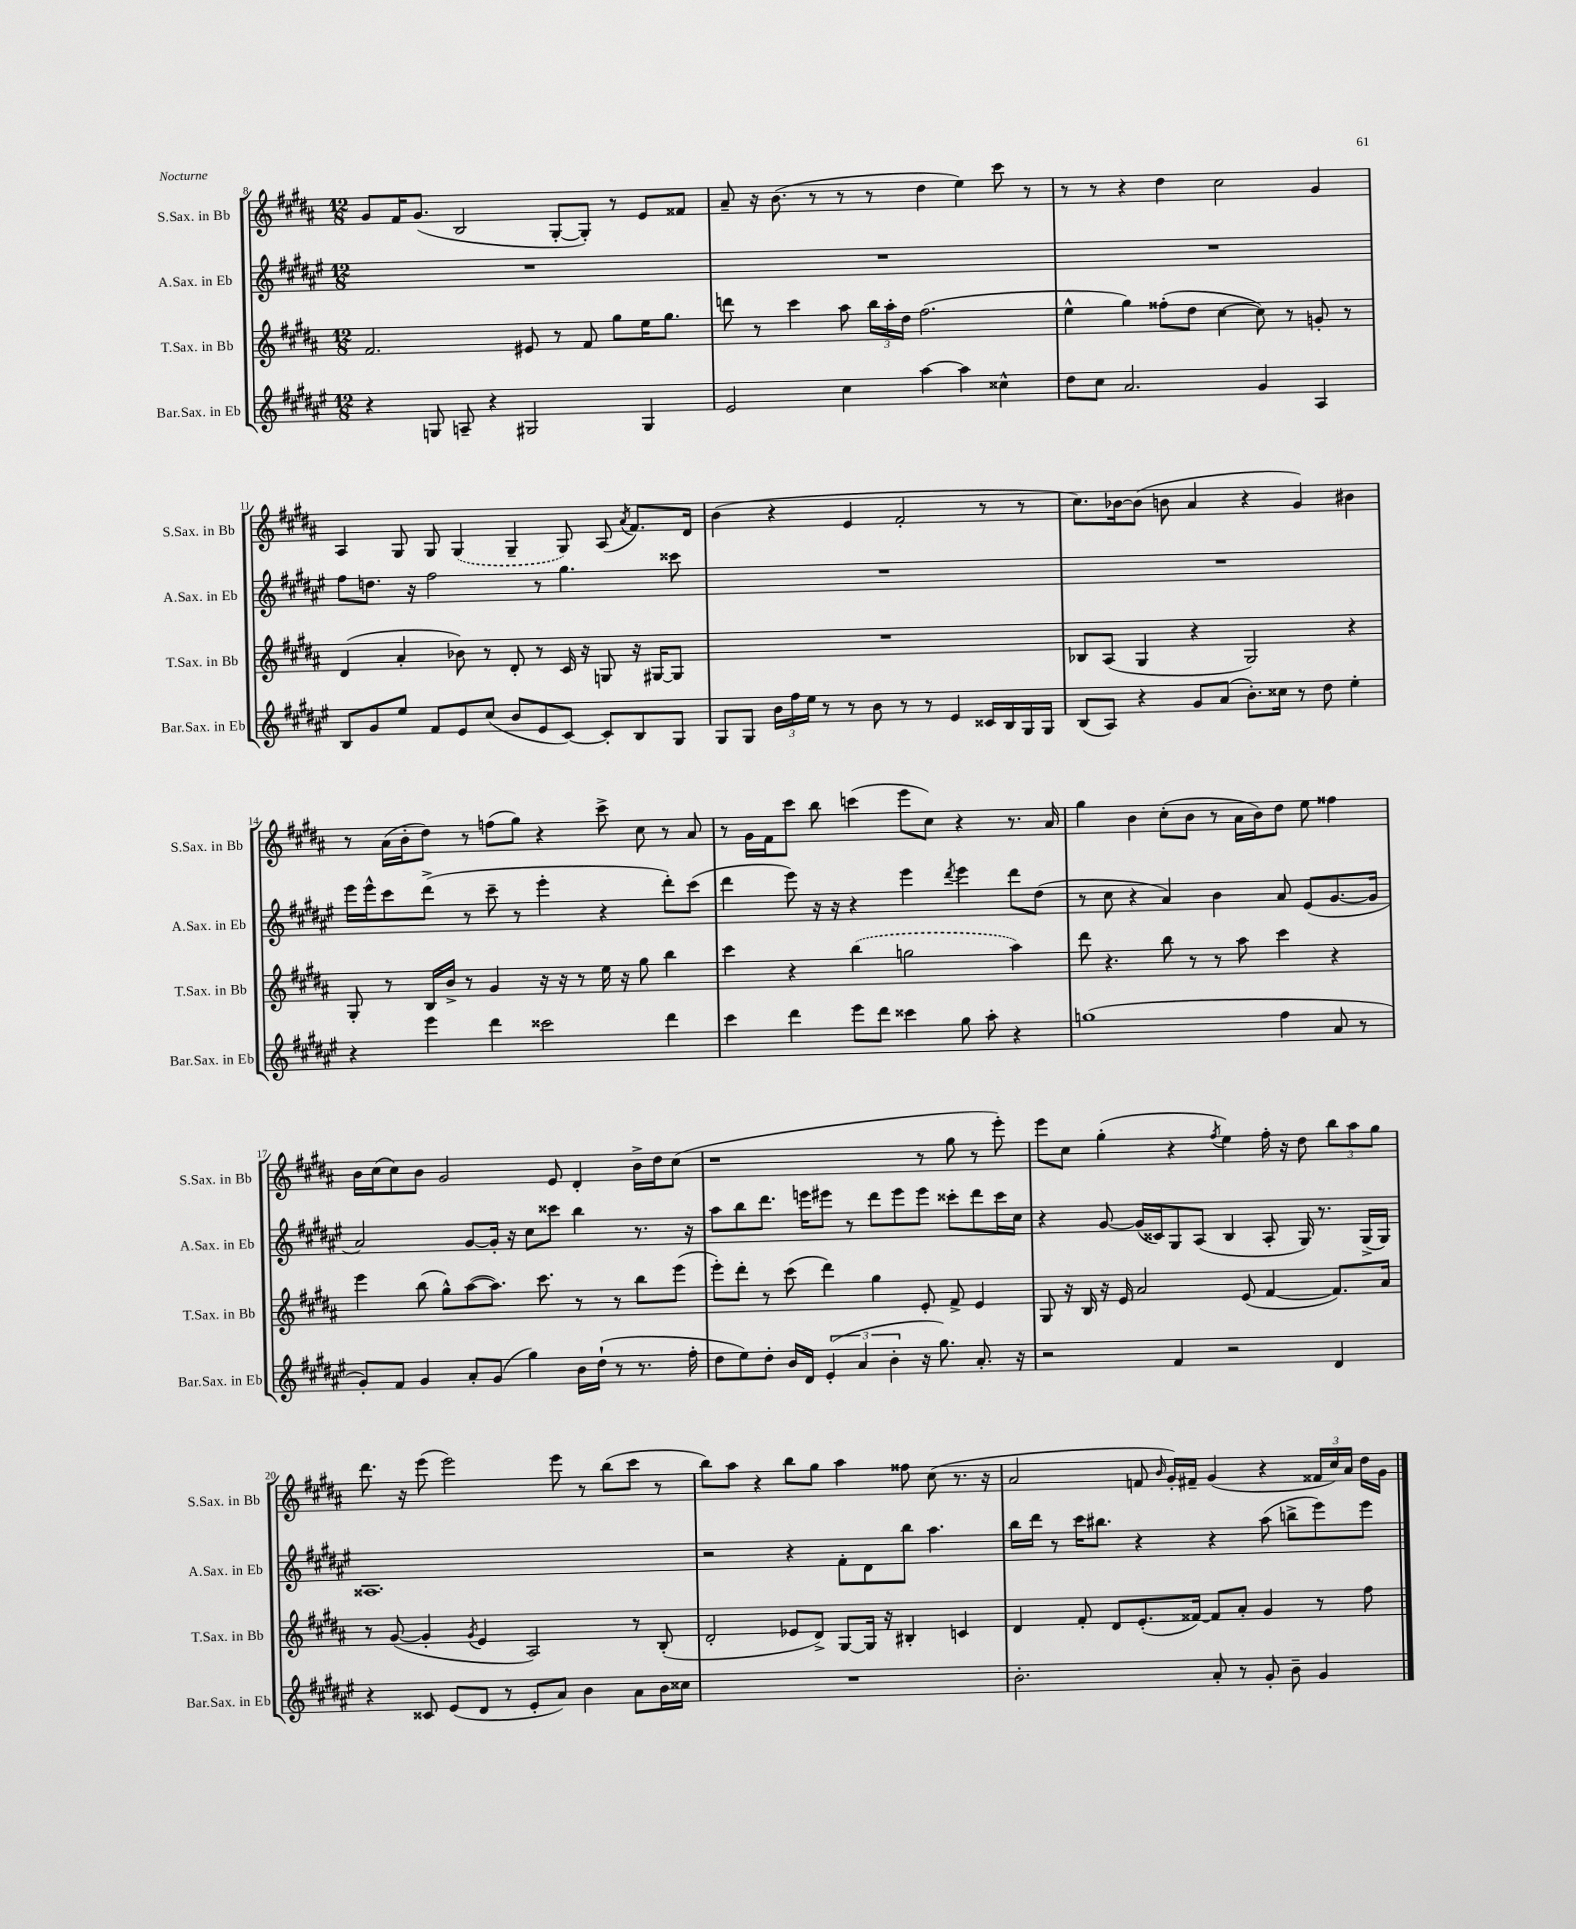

**kern	**kern	**kern	**kern
*part4	*part3	*part2	*part1
*staff4	*staff3	*staff2	*staff1
*I"Bar.Sax. in Eb	*I"T.Sax. in Bb	*I"A.Sax. in Eb	*I"S.Sax. in Bb
*I'Bar.Sax. in Eb	*I'T.Sax. in Bb	*I'A.Sax. in Eb	*I'S.Sax. in Bb
*clefG2	*clefG2	*clefG2	*clefG2
*k[f#c#g#d#a#e#]	*k[f#c#g#d#a#]	*k[f#c#g#d#a#e#]	*k[f#c#g#d#a#]
*M12/8	*M12/8	*M12/8	*M12/8
=8	=8	=8	=8
4r	2.f#/	1.r	8g#/L
.	.	.	16f#/K
.	.	.	(8.g#/J
8Gn/	.	.	.
8An~/	.	.	2B/
4r	.	.	.
2G#X/	8e#X/	.	.
.	8r	.	[8G#'/L
.	8f#/	.	8G#'/J])
.	8gg#\L	.	8r
4G#/	16ee\K	.	8e/L
.	8.gg#\J	.	.
.	.	.	8f##X/J
=9	=9	=9	=9
2e#/	8dddn\	1.r	8a#~/
.	8r	.	16r
.	.	.	(8.b\
.	4ccc#\	.	.
.	.	.	8r
4cc#\	8aa#\	.	8r
.	24bb\LL	.	8r
.	24aa#'\	.	.
.	24dd#\JJ	.	.
[4aa#\	(2.ff#\	.	4dd#\
4aa#\]	.	.	4ee\)
4cc##X^^\	.	.	8ccc#\
.	.	.	8r
=10	=10	=10	=10
8dd#\L	4ee^^\	1.r	8r
8cc#\J	.	.	8r
2.a#/	4gg#\)	.	4r
.	(8ff##X'\L	.	4dd#\
.	8dd#\J	.	.
.	[4cc#\	.	2cc#\
4g#/	8cc#\])	.	.
.	8r	.	.
4A#/	8gn'/	.	4g#/
.	8r	.	.
!!LO:LB:g=z
=11	=11	=11	=11
8B/L	(4d#/	8ff#\L	4A#/
8g#/	.	8.ddn\J	.
8ee#/J	4a#'/	.	8G#/
.	.	16r	.
8f#/L	.	2ff#\	8G#/
8e#/	8b-X\)	.	(4G#/
(8cc#/J	8r	.	.
8b/L	8d#'/	.	4G#~/
8e#/	8r	8r	.
[8c#/J)	16c#/	4.gg#\	8G#/)
.	16r	.	.
8c#'/L]	8Gn/	.	(8A#/
.	.	.	8qa#/
8B/	16r	.	8.f#/L)
.	[16G#X/KL	.	.
8G#/J	8G#/J]	8ccc##X\	.
.	.	.	16d#/Jk
=12	=12	=12	=12
8G#/L	1.r	1.r	(4b\
8G#/J	.	.	.
24b\LL	.	.	4r
24ff#\	.	.	.
24ee#\JJ	.	.	.
8r	.	.	.
8r	.	.	4e/
8b\	.	.	.
8r	.	.	2f#'/
8r	.	.	.
4e#/	.	.	.
16c##X/LL	.	.	8r
16B/	.	.	.
16G#/	.	.	8r
16G#/JJ	.	.	.
=13	=13	=13	=13
(8B/L	8B-X/L	1.r	8.cc#\L)
8A#/J)	(8A#/J	.	.
.	.	.	[16b-X\k
4r	4G#/	.	(8b-\J]
.	.	.	8bn\
8g#/L	4r	.	4a#/
(8a#/J	.	.	.
8.b'\L)	2G#/)	.	4r
16cc##X\Jk	.	.	.
8r	.	.	4g#/)
8dd#\	.	.	.
4ee#'\	4r	.	4b#X\
!!LO:LB:g=z
=14	=14	=14	=14
4r	8G#'/	16eee#\LL	8r
.	.	16eee#^^\J	.
.	8r	8ccc#\	(16a#\LL
.	.	.	16b'\J
4eee#\	16B/LL	(8ddd#^\J	8dd#\J)
.	16b^/JJ	.	.
.	8r	8r	8r
4ddd#\	4g#/	8ccc#~\	(8ffn\L
.	.	8r	8gg#\J)
2ccc##X\	16r	4eee#'\	4r
.	16r	.	.
.	8r	.	.
.	16ee\	4r	8ccc#^\
.	16r	.	.
.	8gg#\	.	8cc#\
4ddd#\	4bb\	8ddd#'\L)	8r
.	.	(8ccc#\J	8a#/
=15	=15	=15	=15
4ccc#\	4ccc#\	4ddd#\	8r
.	.	.	16g#\LL
.	.	.	16f#\J
4ddd#\	4r	8eee#\)	8ccc#\J
.	.	16r	8bb\
.	.	16r	.
8eee#\L	(4bb\	4r	(4cccn\
8ddd#\J	.	.	.
4ccc##X\	2ggn\	4eee#\	8eee\L
.	.	.	8cc#\J)
.	.	8qddd#/	.
8gg#\	.	4eee#\	4r
8aa#'\	.	.	.
4r	4aa#\)	8ddd#\L	8.r
.	.	(8dd#\J	.
.	.	.	16a#/
=16	=16	=16	=16
(1ggn	8ddd#\	8r	4gg#\
.	4.r	8cc#\	.
.	.	4r	4b\
.	8bb\	4a#/)	(8cc#'\L
.	8r	.	8b\J
.	8r	4b\	8r
.	8aa#\	.	16a#\LL
.	.	.	16b\J)
4ff#\	4ccc#\	8a#/	8dd#\J
.	.	(8e#/L	8ee\
8a#/	4r	[8.g#/	4ff##X\
8r	.	.	.
.	.	16g#/Jk]	.
!!LO:LB:g=z
=17	=17	=17	=17
8g#'/L)	4eee\	2a#/)	16b\LL
.	.	.	(16cc#\J
8f#/J	.	.	8cc#\)
4g#/	(8bb\	.	8b\J
.	8gg#^^\L)	.	2g#/
8a#'/L	([8aa#\	[8g#/L	.
(8g#/J	8.aa#\J])	16g#'/Jk]	.
.	.	16r	.
4gg#\)	.	8cc#\L	.
.	8.ccc#\	.	.
.	.	8ccc##X\J	8e/
16b\LL	8r	4bb\	4d#'/
(16dd#`\JJ	.	.	.
8r	8r	.	.
8.r	8bb\L	8.r	16b^\LL
.	.	.	16dd#\J
.	(8eee\J	.	(8cc#\J
16ff#'\	.	16r	.
=18	=18	=18	=18
8dd#\L	8eee'\L)	8aa#\L	1r
8ee#\)	8ddd#'\J	8bb\	.
8dd#'\J	8r	8.ddd#\J	.
16b/LL	(8ccc#\	.	.
16d#/JJ	.	16eeen\KL	.
(6e#'/	4ddd#\)	8eee#X\J	.
.	.	8r	.
6a#/	.	.	.
.	4gg#\	8ddd#\L	.
6b'\	.	.	.
.	.	8eee#\	.
16r	8e'/	8eee#\J	8r
8.gg#\)	.	.	.
.	8f#^/	8ccc##X'\L	8gg#\
8.a#'/	4e/	8ddd#\	8r
.	.	16ccc##\L	8eee'\)
16r	.	16cc#\JJ	.
=19	=19	=19	=19
2r	8G#/	4r	8eee\L
.	16r	.	8cc#\J
.	16B/	.	.
.	16r	[8g#/	(4gg#'\
.	16e/	.	.
.	2a#/	(16g#/LL]	.
.	.	16c##X/J)	.
4f#/	.	8G#/	4r
.	.	(8A#/J	.
.	.	.	8qff#/
2r	.	4B/	4ee\)
.	(8e/	.	.
.	[4f#/	8A#'/	16ff#'\
.	.	.	16r
.	.	16G#/)	8dd#\
.	.	8.r	.
4d#/	8.f#/L])	.	12bb\L
.	.	.	12aa#\
.	.	(16G#^/LL	.
.	.	.	12gg#\J
.	16a#/Jk	16G#/JJ)	.
!!LO:LB:g=z
=20	=20	=20	=20
4r	8r	1.A##X	8.ddd#\
.	([8g#/	.	.
.	.	.	16r
8c##X/	4g#'/]	.	(8eee\
(8e#/L	.	.	2eee\)
.	8qg#/	.	.
8d#/J	4e/	.	.
8r	.	.	.
8e#'/L	2A#/)	.	.
8a#/J)	.	.	8eee\
4b\	.	.	8r
.	.	.	(8bb\L
8a#\L	8r	.	8ccc#\J
16b\L	(8B'/	.	8r
16cc##X\JJ	.	.	.
=21	=21	=21	=21
1.r	2d#'/	2r	8bb\L)
.	.	.	8aa#\J
.	.	.	4r
.	8e-X/L	4r	8bb\L
.	8d#^/J)	.	8gg#\J
.	[8G#/L	8f#'\L	4aa#\
.	16G#/Jk]	8d#\	.
.	16r	.	.
.	4B#X'/	8bb\J	8ff##X\
.	.	4.aa#\	(8cc#\
.	4cn/	.	8.r
.	.	.	16r
=22	=22	=22	=22
2.b'\	4d#/	16bb\LL	2a#/
.	.	16ddd#\JJ	.
.	.	8r	.
.	8f#'/	16ccc#\KL	.
.	.	8.bb#X\J	.
.	8d#/L	.	.
.	(8.e'/	4r	8fn/
.	.	.	16qqb/
.	.	.	16g#'/LL)
.	[16f##X/Jk)	.	16f#X~/JJ
8a#'/	8f##/L]	4r	(4g#/
8r	8a#'/J	.	.
8g#'/	4g#/	(8aa#\	4r
8b~\	.	8bbn^\L	.
4g#/	8r	8eee#\)	24f##X/LL
.	.	.	24cc#/)
.	.	.	24a#/JJ
.	8ff#\	8eee#\J	16dd#\LL
.	.	.	16g#\JJ
==	==	==	==
*-	*-	*-	*-
